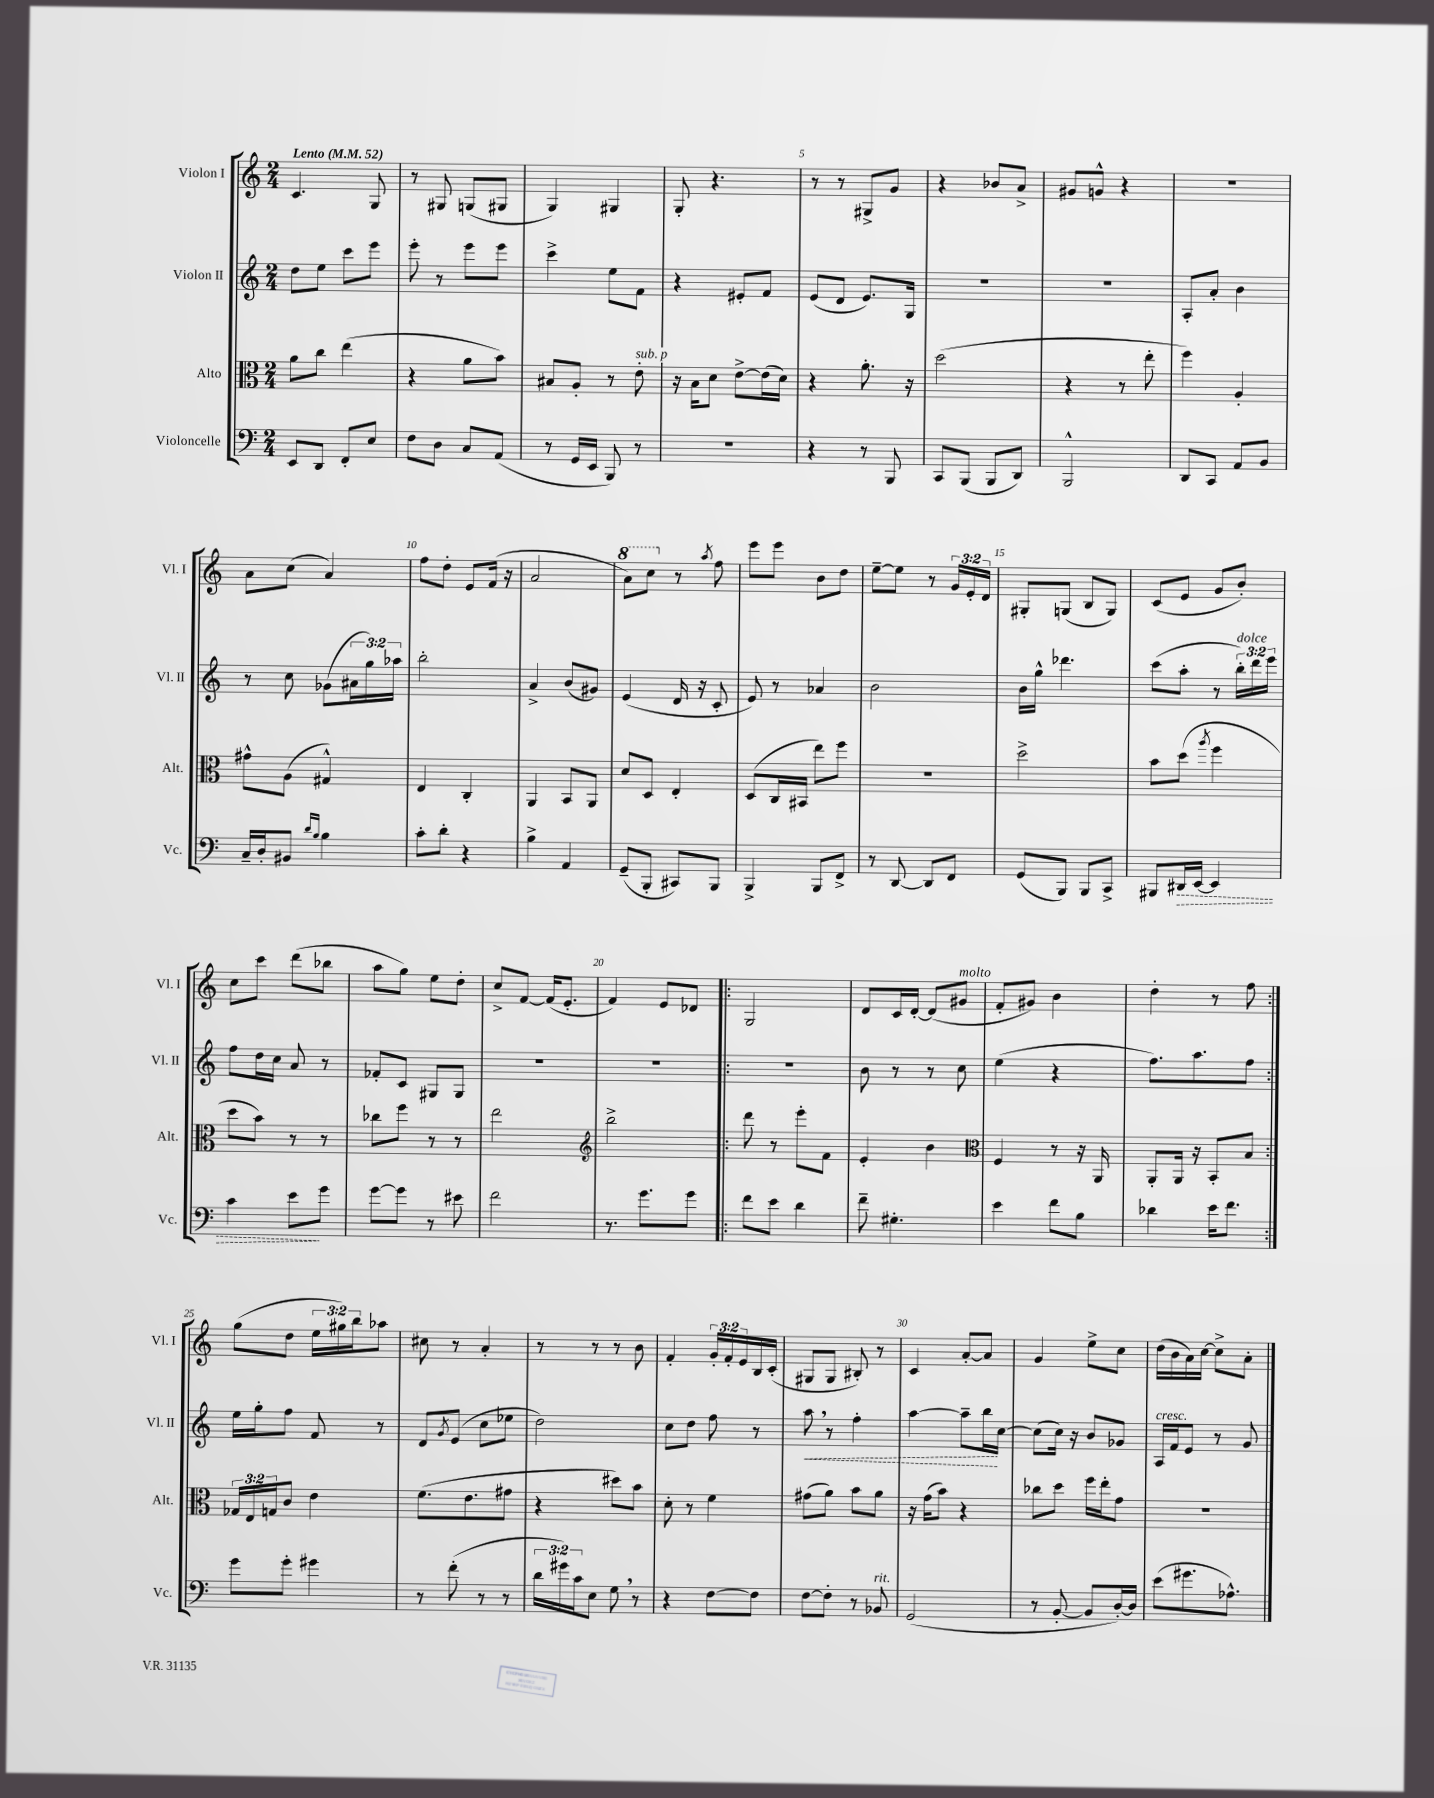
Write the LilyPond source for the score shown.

<<
\new StaffGroup <<
\new Staff = "s0" \with { instrumentName = "Violon I" shortInstrumentName = "Vl. I" } {
    \clef treble \key c \major \numericTimeSignature \time 2/4 \override Staff.TupletNumber.text = #tuplet-number::calc-fraction-text \tempo "Lento" 4 = 52
    c'4. g8 |
    r8 gis8 g8( gis8 |
    g4) gis4 |
    g8-. r4. |
    r8 r8 gis8-> g'8 |
    r4 bes'8 a'8-> |
    gis'8 g'8-^ r4 |
    R2 |
    a'8 c''8( a'4) |
    f''8 d''8-. e'8 f'16( r16 |
    a'2 |
    \ottava #1 a''8) c'''8 \ottava #0 r8 \acciaccatura { a''8 } f''8 |
    e'''8 e'''8 b'8 d''8 |
    e''8~-- e''8 r8 \tuplet 3/2 { g'16 e'16-. d'16 } |
    gis8-. g8( b8 g8) |
    c'8( e'8 g'8 b'8-.) |
    c''8 c'''8 d'''8( bes''8 |
    a''8 g''8) e''8 d''8-. |
    c''8-> f'8~ f'16( e'8.-. |
    f'4) e'8 des'8 |
    \repeat volta 2 { g2 |
    d'8 c'16 d'16~-. d'8( gis'8^\markup { \italic "molto" } |
    f'8-. gis'8) b'4 |
    d''4-. r8 f''8 | }
    g''8( d''8 \tuplet 3/2 { e''16 gis''16) b''16 } aes''8 |
    cis''8 r8 a'4-. |
    r8 r8 r8 b'8 |
    f'4-. \tuplet 3/2 { g'16-. f'16-. e'16 } b16 c'16-.( |
    gis8 gis8 bis8-.) r8 |
    c'4 a'8~-. a'8 |
    g'4 e''8-> c''8 |
    d''16( b'16 a'16) c''16~ c''8-> a'8-. \bar "|." |
}
\new Staff = "s1" \with { instrumentName = "Violon II" shortInstrumentName = "Vl. II" } {
    \clef treble \key c \major \numericTimeSignature \time 2/4 \override Staff.TupletNumber.text = #tuplet-number::calc-fraction-text
    d''8 e''8 c'''8 e'''8 |
    e'''8-. r8 e'''8 e'''8 |
    c'''4-> e''8 f'8 |
    r4 eis'8-. f'8 |
    e'8( d'8 e'8.) g16 |
    R2 |
    R2 |
    a8-. a'8-. b'4 |
    r8 c''8 ges'8( \tuplet 3/2 { ais'16 g''16) aes''16 } |
    b''2-. |
    a'4-> b'8( gis'8) |
    e'4( d'16 r16 c'8-. |
    e'8) r8 aes'4 |
    b'2 |
    b'16 g''16-^ des'''4. |
    c'''8( a''8-. r8 \tuplet 3/2 { b''16-.^\markup { \italic "dolce" }) d'''16 e'''16 } |
    f''8 d''16 c''16 a'8 r8 |
    fes'8-. c'8 gis8 gis8 |
    R2 |
    R2 |
    \repeat volta 2 { R2 |
    b'8 r8 r8 c''8 |
    e''4( r4 |
    f''8.) a''8. f''8 | }
    e''16 g''16-. f''8 f'8 r8 |
    d'8 \acciaccatura { g'8 } e'8( c''8 ees''8 |
    d''2) |
    c''8 d''8 f''8 r8 |
    \once \override Hairpin.style = #'dashed-line a''8\< \breathe r8 f''4-. |
    a''4~ a''8-- b''16\! c''16~ |
    c''8( c''16) r16 b'8 ges'8 |
    a16^\markup { \italic "cresc." } f'16 e'8 r8 g'8 \bar "|." |
}
\new Staff = "s2" \with { instrumentName = "Alto" shortInstrumentName = "Alt." } {
    \clef alto \key c \major \numericTimeSignature \time 2/4 \override Staff.TupletNumber.text = #tuplet-number::calc-fraction-text
    a'8 c''8 e''4( |
    r4 a'8 b'8) |
    bis8 a8-. r8 e'8-.^\markup { \italic "sub. p" } |
    r16 b16 d'8 e'8~-> e'16( d'16) |
    r4 a'8.-. r16 |
    d''2( |
    r4 r8 e''8-. |
    f''4) a4-. |
    gis'8-^ a8( gis4-^) |
    e4 c4-. |
    a,4 b,8 a,8 |
    d'8 d8 e4-. |
    d8( c16 bis,16 e''8) f''8 |
    R2 |
    d''2-> |
    b'8 d''8( \acciaccatura { a''8 } f''4 |
    d''8 b'8) r8 r8 |
    ces''8 f''8 r8 r8 |
    e''2 |
    \clef treble b''2-> |
    \repeat volta 2 { d'''8 r8 e'''8-. f'8 |
    e'4-. b'4 |
    \clef alto f4 r8 r16 a,16 |
    a,8-. a,16 r16 b,8-. b8 | }
    \tuplet 3/2 { ges16 e16 g16 } c'8 e'4 |
    f'8.( e'8. gis'8 |
    r4 dis''8) b'8 |
    d'8-. r8 f'4 |
    gis'8( a'8) b'8 a'8 |
    r16 g'16( b'8) r4 |
    ces''8 d''8 f''16 e''16-. g'8 |
    R2 \bar "|." |
}
\new Staff = "s3" \with { instrumentName = "Violoncelle" shortInstrumentName = "Vc." } {
    \clef bass \key c \major \numericTimeSignature \time 2/4 \override Staff.TupletNumber.text = #tuplet-number::calc-fraction-text
    e,8 d,8 f,8-. e8 |
    f8 d8 c8 a,8( |
    r8 g,16 e,16 b,,8) r8 |
    R2 |
    r4 r8 b,,8 |
    c,8 b,,8( b,,8 d,8) |
    b,,2-^ |
    d,8 c,8 a,8 b,8 |
    c16-- d16-. bis,8 \grace { d'16 b16 } b4 |
    c'8-. d'8-. r4 |
    b4-> a,4 |
    g,8--( b,,8-. cis,8) b,,8 |
    b,,4-> b,,8 f,8-> |
    r8 d,8~ d,8 f,8 |
    g,8( b,,8) b,,8 c,8-> |
    bis,,8 \once \override Hairpin.style = #'dashed-line dis,16\> e,16~ e,4 |
    c'4 e'8\! g'8 |
    g'8~ g'8 r8 eis'8 |
    f'2 |
    r8. g'8. g'8 |
    \repeat volta 2 { f'8 e'8 d'4 |
    f'8-- gis4.-. |
    e'4 f'8 b8 |
    des'4 e'16 f'8. | }
    g'8 g'8-. gis'4 |
    r8 f'8-.( r8 r8 |
    \tuplet 3/2 { d'16 gis'16) c'16 } e8 g8 \breathe r8 |
    r4 f8~ f8 |
    f8~ f8-. r8 bes,8^\markup { \italic "rit." } |
    g,2( |
    r8 b,8~-. b,8 d16~-.) d16 |
    e'8( gis'8. aes8.-^) \bar "|." |
}
>>
>>
\layout { \context { \Score \override BarNumber.break-visibility = ##(#f #t #t) barNumberVisibility = #(every-nth-bar-number-visible 5) } }
